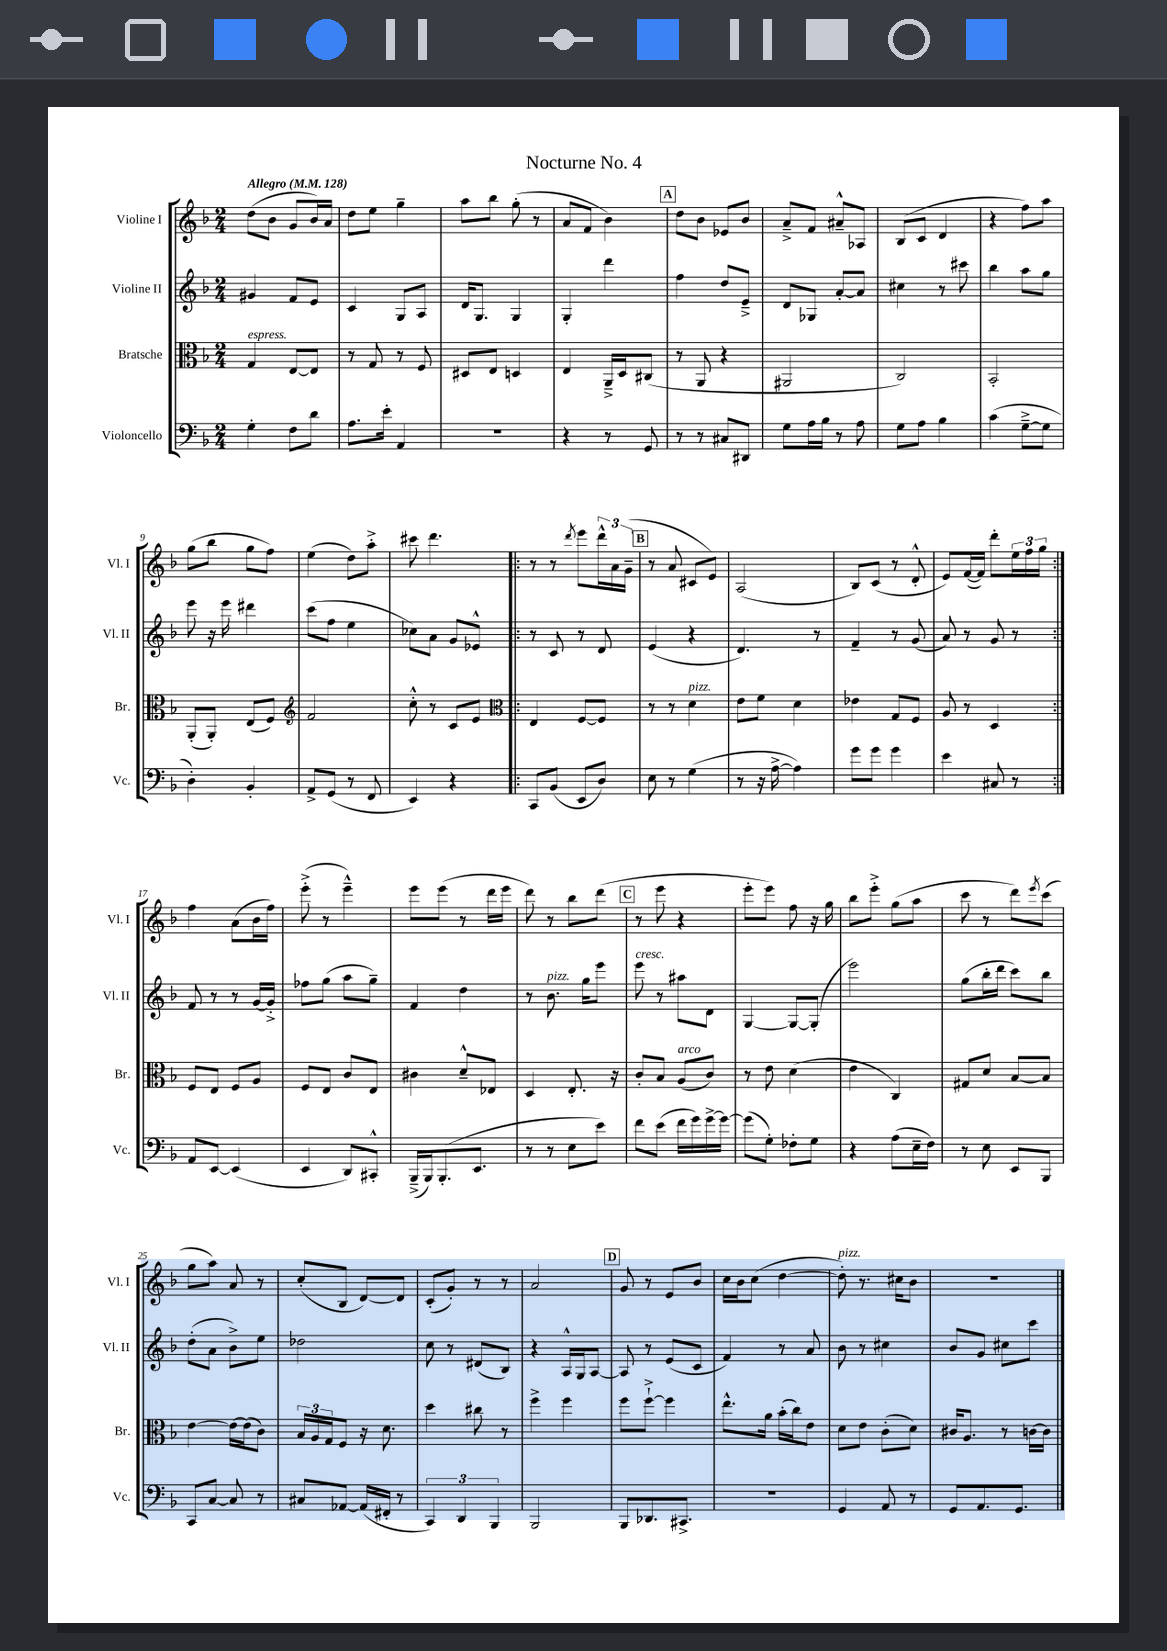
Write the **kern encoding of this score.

**kern	**kern	**kern	**kern
*part4	*part3	*part2	*part1
*staff4	*staff3	*staff2	*staff1
*I"Violoncello	*I"Bratsche	*I"Violine II	*I"Violine I
*I'Vc.	*I'Br.	*I'Vl. II	*I'Vl. I
*clefF4	*clefC3	*clefG2	*clefG2
*k[b-]	*k[b-]	*k[b-]	*k[b-]
*M2/4	*M2/4	*M2/4	*M2/4
*MM128	*MM128	*MM128	*MM128
=1	=1	=1	=1
!	!	!	!LO:TX:a:B:t=Allegro
!	!LO:TX:a:i:t=espress.	!	!
4G'\	4G/	4g#X/	(8dd\L
.	.	.	8b-\J
8F\L	[8E/L	8f/L	8g/L
8d\J	8E/J]	8e/J	16b-/L)
.	.	.	16a/JJ
=2	=2	=2	=2
8.A\L	8r	4c/	8dd\L
.	8G/	.	8ee\J
16e'\Jk	.	.	.
4AA/	8r	8G/L	4gg~\
.	8F/	8A/J	.
=3	=3	=3	=3
2r	8D#X/L	16d/KL	8aa\L
.	.	8.G/J	.
.	8E/J	.	8bb-\J
.	4Dn/	4G/	(8gg'\
.	.	.	8r
=4	=4	=4	=4
4r	4E/	4G'/	8a/L
.	.	.	8f/J
8r	16AA~^/LL	4ddd\	4b-\)
.	16D/J	.	.
8GG/	(8C#X/J	.	.
!!LO:REH:place=s1:t=A
=5	=5	=5	=5
8r	8r	4ff\	8dd\L
8r	8AA/	.	8b-\J
8C#X/L	4r	8dd/L	8e-X/L
8DD#X/J	.	8e~^/J	8b-/J
=6	=6	=6	=6
8G\L	2AA#X/	8d/L	8a~^/L
16A\L	.	8G-X/J	8f/J
16B-\JJ	.	.	.
8r	.	[8a'/L	8a#X~^^/L
8A\	.	8a/J]	8A-X/J
=7	=7	=7	=7
8G\L	2C/)	4cc#X\	(8B-/L
8A\J	.	.	8c/J
4B-\	.	8r	4d/
.	.	8ccc#X\	.
=8	=8	=8	=8
(4c\	2BB-'/	4bb-\	4r
[8G~^\L	.	8aa\L	8ff\L)
8G\J]	.	8gg\J	8aa\J
!!LO:LB:g=z
=9	=9	=9	=9
4D'\)	(8AA'/L	8eee\	(8gg\L
.	8AA'/J)	16r	8bb-\J
.	.	16eee\	.
4BB-'/	(8E/L	4ddd#X\	8gg\L
.	8F/J)	.	8ff\J)
=10	=10	=10	=10
*	*clefG2	*	*
8AA^/L	2f/	(8ccc\L	(4ee\
(8GG/J	.	8ff\J	.
8r	.	4ee\	8dd\L)
8FF/	.	.	8aa'^\J
=11	=11	=11	=11
4EE/)	8cc'^^\	8cc-X\L)	8ccc#X\
.	8r	8a\J	4.ddd\
4r	8c/L	8g/L	.
.	8e/J	8e-X^^/J	.
=12!|:	=12!|:	=12!|:	=12!|:
*	*clefC3	*	*
8CC/L	4E/	8r	8r
(8BB-/J	.	8c/	8r
.	.	.	8qddd/
8EE/L	[8F/L	8r	8eee\L
8D/J)	8F/J]	8d/	24ddd^^\L
.	.	.	24a\
.	.	.	(24g~\JJ
!!LO:REH:place=s1:t=B
=13	=13	=13	=13
8E\	8r	(4e/	8r
8r	8r	.	8a/
!	!LO:TX:a:i:t=pizz.	!	!
(4G\	4d\	4r	8c#X/L
.	.	.	8e/J)
=14	=14	=14	=14
8r	8e\L	4.d/)	(2A/
16r	8f\J	.	.
[16A^\	.	.	.
4A\])	4d\	.	.
.	.	8r	.
=15	=15	=15	=15
8g\L	4e-X\	4f~/	8B-/L)
8g\J	.	.	(8c/J
4g\	8G/L	8r	8r
.	8F/J	(8g/	8d'^^/
=16	=16	=16	=16
4e\	8A/	8a/)	8e/L)
.	8r	8r	([16f/L
.	.	.	16f/JJ])
8C#X/	4D/	8g/	8ddd'\L
8r	.	8r	24ee\L
.	.	.	24ff\
.	.	.	24gg\JJ
!!LO:LB:g=z
=17:|!	=17:|!	=17:|!	=17:|!
8AA/L	8F/L	8f/	4ff\
[8EE/J	8E/J	8r	.
(4EE/]	8F/L	8r	(8a\L
.	8A/J	[16g/LL	16b-\L
.	.	16g'^/JJ]	16ff\JJ)
=18	=18	=18	=18
4EE/	8F/L	8ff-X\L	(8eee'^\
.	8E/J	(8gg\J	8r
8DD/L)	8c/L	8aa\L	4eee~^^\)
8CC#X'^^/J	8E/J	8gg~\J)	.
=19	=19	=19	=19
(16BBB-~^/LL	4c#X\	4f/	8eee\L
16BBB-/J)	.	.	.
(8.BBB-'/	.	.	(8eee\J
.	8d~^^/L	4dd\	8r
8.EE/J	.	.	.
.	8E-X/J	.	16ddd\LL
.	.	.	16eee\JJ
=20	=20	=20	=20
8r	4D/	8r	8ddd\)
!	!	!LO:TX:a:i:t=pizz.	!
8r	.	8.b-\	8r
8E\L	8.E'/	.	8bb-\L
.	.	16gg\KL	.
8e\J)	.	8eee\J	(8ddd\J
.	16r	.	.
!!LO:REH:place=s1:t=C
=21	=21	=21	=21
!	!	!LO:TX:a:i:t=cresc.	!
8f\L	8c'/L	8eee\	8r
(8e\J	8B-/J	8r	8eee\
!	!LO:TX:a:i:t=arco	!	!
16f\LL	(8A/L	8aa#X\L	4r
16g\)	.	.	.
[16g^\	8c/J)	8d\J	.
16g\JJ_	.	.	.
=22	=22	=22	=22
(8g\L]	8r	[4G/	8eee'\L
8G'\J)	8e\	.	8eee\J)
8F-X'\L	(4d\	8G/L_	8ff\
8G\J	.	(8G'/J]	16r
.	.	.	16gg\
=23	=23	=23	=23
4r	4e\	2eee\)	8bb-\L
.	.	.	8eee'^\J
(8A\L	4C/)	.	(8gg\L
16E~\L	.	.	8aa\J
16F\JJ)	.	.	.
=24	=24	=24	=24
8r	8G#X/L	(8gg\L	8ccc\
8E\	8d/J	16bb-'\L	8r
.	.	16ddd\JJ	.
8EE/L	[8B-/L	8ccc\L)	8ddd\L)
.	.	.	8qeee/
8BBB-/J	8B-/J]	8bb-\J	(8ccc\J
!!LO:LB:g=z
=25	=25	=25	=25
8CC/L	[4e\	(8dd'\L	8gg\L
[8C/J	.	8a\J	8aa\J)
8C/]	16e\LL_	8b-^\L)	8a/
.	(16e\J]	.	.
8r	8c\J)	8ee\J	8r
=26	=26	=26	=26
8C#X/L	24B-/LL	2dd-X\	(8cc'/L
.	24A/	.	.
.	24G/J	.	.
[8AA-X/J	8F/J	.	8B-/J
(16AA-/LL]	16r	.	[8d/L)
16FF#X'/JJ	8.d\	.	.
8r	.	.	8d/J]
=27	=27	=27	=27
6CC/)	4dd\	8cc\	(8c'/L
.	.	8r	8g'/J)
6DD/	.	.	.
.	8cc#X\	(8d#X/L	8r
6BBB-/	.	.	.
.	8r	8B-/J)	8r
=28	=28	=28	=28
2BBB-/	4ff^\	4r	2a/
.	4ff\	16A^^/LL	.
.	.	16G/J	.
.	.	[8A/J	.
!!LO:REH:place=s1:t=D
=29	=29	=29	=29
8BBB-/L	8ff\L	8A/]	8g/
8.DD-X/	[8ff`^\J	8r	8r
.	4ff\]	(8e/L	8e/L
8.CC#X^/J	.	.	.
.	.	8c/J	8b-/J
=30	=30	=30	=30
2r	8.ee^^\L	4f/)	16cc\LL
.	.	.	16b-\J
.	.	.	(8cc\J
.	16a\Jk	.	.
.	(16b-'\LL	8r	[4dd\
.	16cc\J)	.	.
.	8e\J	8a/	.
=31	=31	=31	=31
!	!	!	!LO:TX:a:i:t=pizz.
4GG/	8d\L	8b-\	8dd'\])
.	8e\J	8r	8.r
8AA/	(8c'\L	4cc#X\	.
.	.	.	16cc#X\KL
8r	8d\J)	.	8b-\J
=32	=32	=32	=32
8GG/L	16c#X/KL	8b-/L	2r
.	8.A/J	.	.
8.AA/	.	8g/J	.
.	8r	8cc#X\L	.
8.GG/J	.	.	.
.	[16cn\LL	8ccc\J	.
.	16c\JJ]	.	.
==	==	==	==
*-	*-	*-	*-
